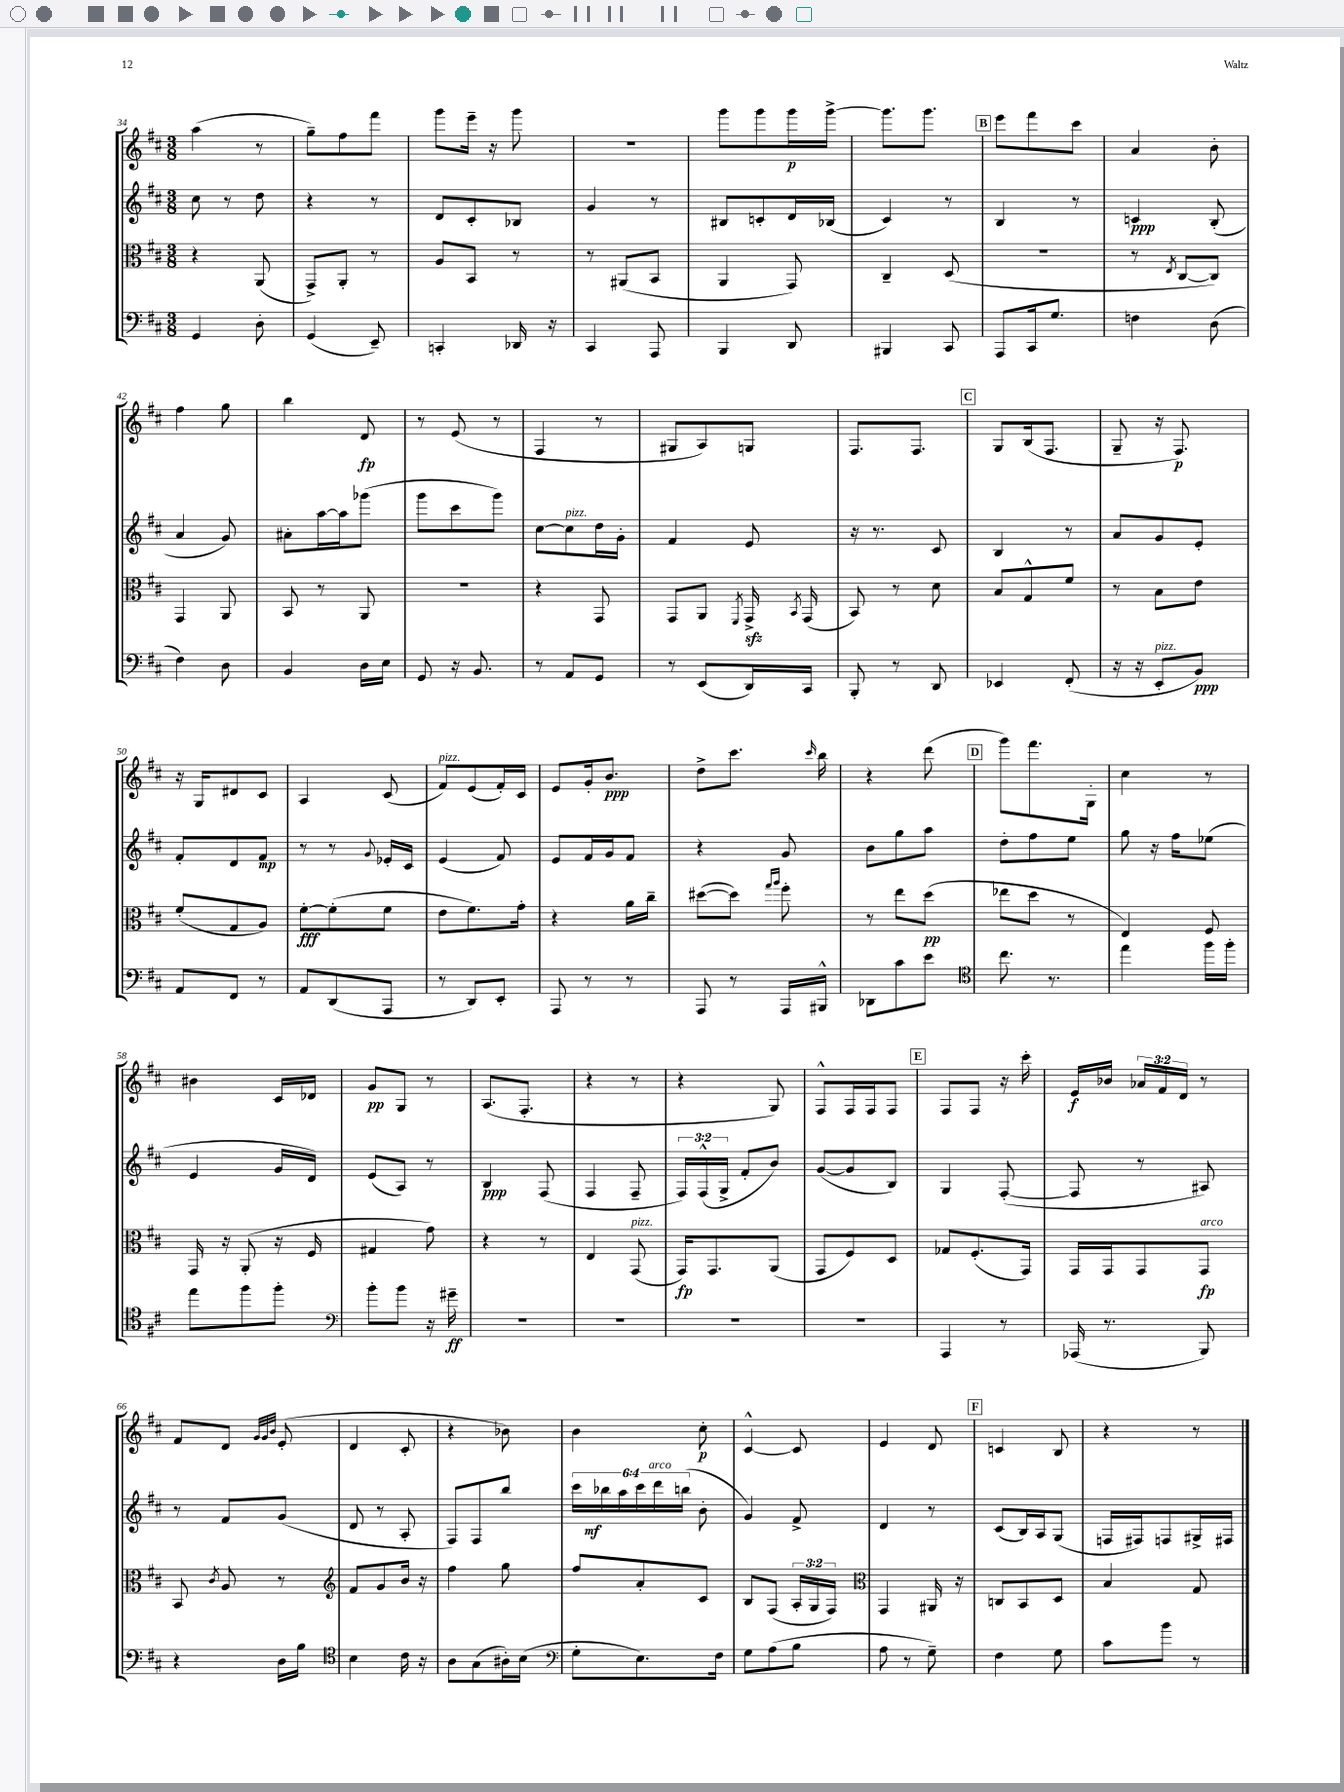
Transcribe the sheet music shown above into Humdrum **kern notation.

**kern	**dynam	**kern	**dynam	**kern	**dynam	**kern	**dynam
*part4	*part4	*part3	*part3	*part2	*part2	*part1	*part1
*staff4	*staff4	*staff3	*staff3	*staff2	*staff2	*staff1	*staff1
*clefF4	*	*clefC3	*	*clefG2	*	*clefG2	*
*k[f#c#]	*	*k[f#c#]	*	*k[f#c#]	*	*k[f#c#]	*
*M3/8	*	*M3/8	*	*M3/8	*	*M3/8	*
=34	=34	=34	=34	=34	=34	=34	=34
4GG/	.	4r	.	8cc#\	.	(4aa\	.
.	.	.	.	8r	.	.	.
8D'\	.	(8AA/	.	8dd\	.	8r	.
=35	=35	=35	=35	=35	=35	=35	=35
(4GG/	.	8GG^/L)	.	4r	.	8gg~\L)	.
.	.	8AA'/J	.	.	.	8ff#\	.
8EE~/)	.	8r	.	8r	.	8fff#\J	.
=36	=36	=36	=36	=36	=36	=36	=36
4CCn'/	.	8A/L	.	8d/L	.	8ggg\L	.
.	.	8BB/J	.	8c#'/	.	16eee~\Jk	.
.	.	.	.	.	.	16r	.
16DD-X/	.	8r	.	8B-X/J	.	8ggg\	.
16r	.	.	.	.	.	.	.
=37	=37	=37	=37	=37	=37	=37	=37
4CC#/	.	8r	.	4g/	.	4.r	.
.	.	(8AA#X/L	.	.	.	.	.
8AAA/	.	8BB/J	.	8r	.	.	.
=38	=38	=38	=38	=38	=38	=38	=38
4BBB/	.	4AA/	.	8B#X/L	.	8ggg\L	.
.	.	.	.	8cn'/	.	8ggg\	.
8DD/	.	8GG/)	.	16d/L	.	16ggg\L	p
.	.	.	.	(16B-X/JJ	.	[16ggg^\JJ	.
=39	=39	=39	=39	=39	=39	=39	=39
4BBB#X/	.	4C#~/	.	4c#/)	.	8.ggg\L]	.
.	.	.	.	.	.	8.ggg\J	.
8CC#/	.	(8D/	.	8r	.	.	.
!!LO:REH:place=s1:t=B
=40	=40	=40	=40	=40	=40	=40	=40
8AAA/L	.	4.r	.	4B/	.	8eee\L	.
16CC#/k	.	.	.	.	.	8fff#\	.
8.G/J	.	.	.	.	.	.	.
.	.	.	.	8r	.	8ccc#\J	.
=41	=41	=41	=41	=41	=41	=41	=41
4Fn\	.	8r	.	4cn/	ppp	4a/	.
.	.	8qE/	.	.	.	.	.
.	.	[8C#/L	.	.	.	.	.
(8D\	.	8C#/J])	.	(8B'/	.	8b'\	.
!!LO:LB:g=z
=42	=42	=42	=42	=42	=42	=42	=42
4F#\)	.	4GG/	.	4a/	.	4ff#\	.
8D\	.	8AA/	.	8g/)	.	8gg\	.
=43	=43	=43	=43	=43	=43	=43	=43
4BB/	.	8BB/	.	8a#X'\L	.	4bb\	.
.	.	8r	.	[16aa\L	.	.	.
.	.	.	.	16aa\J]	.	.	.
16D\LL	.	8AA/	.	(8ggg-X\J	.	8d/	fp
16E\JJ	.	.	.	.	.	.	.
=44	=44	=44	=44	=44	=44	=44	=44
8GG/	.	4.r	.	8ggg\L	.	8r	.
16r	.	.	.	8ccc#\	.	(8e/	.
8.BB/	.	.	.	.	.	.	.
.	.	.	.	8ggg\J)	.	8r	.
=45	=45	=45	=45	=45	=45	=45	=45
8r	.	4r	.	[8cc#\L	.	4F#/	.
!	!	!	!	!LO:TX:a:i:t=pizz.	!	!	!
8AA/L	.	.	.	8cc#\]	.	.	.
8GG/J	.	8GG/	.	16dd\L	.	8r	.
.	.	.	.	16g'\JJ	.	.	.
=46	=46	=46	=46	=46	=46	=46	=46
8r	.	8GG/L	.	4f#/	.	8G#X/L	.
(8EE/L	.	8AA/J	.	.	.	8A/)	.
.	.	8qFF#/	.	.	.	.	.
16DD/L)	.	16GGzz^/	.	8e/	.	8Gn/J	.
.	.	8qBB/	.	.	.	.	.
16CC#/JJ	.	(16GG/	.	.	.	.	.
=47	=47	=47	=47	=47	=47	=47	=47
8BBB'/	.	8BB/)	.	16r	.	8.F#/L	.
.	.	.	.	8.r	.	.	.
8r	.	8r	.	.	.	.	.
.	.	.	.	.	.	8.F#/J	.
8DD/	.	8d\	.	8c#/	.	.	.
!!LO:REH:place=s1:t=C
=48	=48	=48	=48	=48	=48	=48	=48
4EE-X/	.	8B/L	.	4B/	.	8G/L	.
.	.	8G^^/	.	.	.	(16B/k	.
.	.	.	.	.	.	8.F#/J	.
(8FF#'/	.	8f#/J	.	8r	.	.	.
=49	=49	=49	=49	=49	=49	=49	=49
16r	.	8r	.	8a/L	.	8G~/	.
16r	.	.	.	.	.	.	.
!LO:TX:a:i:t=pizz.	!	!	!	!	!	!	!
8EE'/L	.	8B\L	.	8g/	.	16r	.
.	.	.	.	.	.	8.F#/)	p
8BB/J)	ppp	8e\J	.	8e'/J	.	.	.
!!LO:LB:g=z
=50	=50	=50	=50	=50	=50	=50	=50
8AA/L	.	(8f#'/L	.	8f#'/L	.	16r	.
.	.	.	.	.	.	16G/KL	.
8FF#/J	.	8G/	.	8d/	.	8d#X/	.
8r	.	8A/J)	.	8f#/J	mp	8c#/J	.
=51	=51	=51	=51	=51	=51	=51	=51
8AA/L	.	[8f#'\L	fff	8r	.	4A/	.
(8DD/	.	(8f#'\]	.	8r	.	.	.
.	.	.	.	8qqg/	.	.	.
8AAA/J	.	8f#\J	.	16e-X'/LL	.	(8c#/	.
.	.	.	.	16c#/JJ	.	.	.
=52	=52	=52	=52	=52	=52	=52	=52
!	!	!	!	!	!	!LO:TX:a:i:t=pizz.	!
8r	.	8e\L	.	(4e/	.	8f#/L)	.
8DD/L)	.	8.f#\)	.	.	.	(8e/	.
8EE'/J	.	.	.	8f#/)	.	16f#'/L)	.
.	.	16g'\Jk	.	.	.	16c#/JJ	.
=53	=53	=53	=53	=53	=53	=53	=53
8AAA/	.	4r	.	8e/L	.	8e/L	.
8r	.	.	.	16f#/L	.	16g'/k	.
.	.	.	.	16g/J	.	8.b/J	ppp
8r	.	16a\LL	.	8f#/J	.	.	.
.	.	16cc#~\JJ	.	.	.	.	.
=54	=54	=54	=54	=54	=54	=54	=54
8AAA/	.	([8dd#X\L	.	4r	.	8dd^\L	.
8r	.	8dd#\J])	.	.	.	8.ccc#\J	.
.	.	16qqgg/LL	.	.	.	.	.
.	.	16qqaa/JJ	.	.	.	.	.
16AAA/LL	.	8ff#'\	.	8g/	.	.	.
.	.	.	.	.	.	16qqccc#/	.
16BBB#X^^/JJ	.	.	.	.	.	16bb\	.
=55	=55	=55	=55	=55	=55	=55	=55
8DD-X\L	.	8r	.	8b\L	.	4r	.
8c#\	.	8ee\L	.	8gg\	.	.	.
8e\J	.	(8dd\J	pp	8aa\J	.	(8ddd\	.
!!LO:REH:place=s1:t=D
=56	=56	=56	=56	=56	=56	=56	=56
*clefC4	*	*	*	*	*	*	*
8.cc#\	.	8ee-X\L	.	8dd'\L	.	8ggg\L)	.
.	.	8dd\J	.	8ff#\	.	8.fff#\	.
8.r	.	.	.	.	.	.	.
.	.	8r	.	8ee\J	.	.	.
.	.	.	.	.	.	16G'\Jk	.
=57	=57	=57	=57	=57	=57	=57	=57
4ee\	.	4E/)	.	8gg\	.	4cc#\	.
.	.	.	.	16r	.	.	.
.	.	.	.	16ff#\KL	.	.	.
16ff#\LL	.	8F#/	.	(8ee-X\J	.	8r	.
16ff#'\JJ	.	.	.	.	.	.	.
!!LO:LB:g=z
=58	=58	=58	=58	=58	=58	=58	=58
8ee\L	.	16GG/	.	4e/	.	4b#X\	.
.	.	16r	.	.	.	.	.
8ff#\	.	(8AA'/	.	.	.	.	.
8ff#'\J	.	16r	.	16g/LL	.	16c#/LL	.
.	.	16F#/	.	16d/JJ)	.	16d-X/JJ	.
=59	=59	=59	=59	=59	=59	=59	=59
*clefF4	*	*	*	*	*	*	*
8b'\L	.	4G#X/	.	(8e/L	.	8g/L	pp
8b\J	.	.	.	8A/J)	.	8G/J	.
16r	.	8g\)	.	8r	.	8r	.
16g#X~\	ff	.	.	.	.	.	.
=60	=60	=60	=60	=60	=60	=60	=60
4.r	.	4r	.	4B/	ppp	(8.A/L	.
.	.	.	.	.	.	8.F#'/J	.
.	.	8r	.	(8F#/	.	.	.
=61	=61	=61	=61	=61	=61	=61	=61
4.r	.	4E/	.	4F#/	.	4r	.
!	!	!LO:TX:a:i:t=pizz.	!	!	!	!	!
.	.	(8GG/	.	8F#~/	.	8r	.
=62	=62	=62	=62	=62	=62	=62	=62
4.r	.	16GG/KL)	fp	24F#/LL)	.	4r	.
.	.	.	.	(24F#^^/	.	.	.
.	.	8.GG/	.	.	.	.	.
.	.	.	.	24G^/JJ	.	.	.
.	.	.	.	8f#'/L	.	.	.
.	.	(8AA/J	.	8b/J)	.	8G/)	.
=63	=63	=63	=63	=63	=63	=63	=63
4.r	.	8GG/L	.	([8g/L	.	8F#^^/L	.
.	.	8F#/)	.	8g/]	.	16F#/L	.
.	.	.	.	.	.	16F#/J	.
.	.	8D/J	.	8B/J)	.	8F#/J	.
!!LO:REH:place=s1:t=E
=64	=64	=64	=64	=64	=64	=64	=64
4AAA/	.	8G-X/L	.	4G/	.	8F#/L	.
.	.	(8.F#'/	.	.	.	8F#/J	.
8r	.	.	.	([8F#'/	.	16r	.
.	.	16GG/Jk)	.	.	.	16ccc#'\	.
=65	=65	=65	=65	=65	=65	=65	=65
(16AAA-X/	.	16GG/LL	.	8F#/]	.	16e/LL	f
8.r	.	16GG/J	.	.	.	16b-X/JJ	.
.	.	8GG/	.	8r	.	24a-X/LL	.
.	.	.	.	.	.	24f#/	.
.	.	.	.	.	.	24d/JJ	.
!	!	!LO:TX:a:i:t=arco	!	!	!	!	!
8BBB/)	.	8GG/J	fp	8A#X/)	.	8r	.
!!LO:LB:g=z
=66	=66	=66	=66	=66	=66	=66	=66
4r	.	8BB/	.	8r	.	8f#/L	.
.	.	8qc#/	.	.	.	.	.
.	.	8A/	.	8f#/L	.	8d/J	.
.	.	.	.	.	.	32qqg/LLL	.
.	.	.	.	.	.	32qqg/	.
.	.	.	.	.	.	32qqb/JJJ	.
16D\LL	.	8r	.	(8g/J	.	(8e'/	.
16B\JJ	.	.	.	.	.	.	.
=67	=67	=67	=67	=67	=67	=67	=67
*clefC4	*	*clefG2	*	*	*	*	*
4B\	.	8f#/L	.	8d/	.	4d/	.
.	.	8g/	.	8r	.	.	.
16c#\	.	16b/Jk	.	8A'/	.	8c#'/	.
16r	.	16r	.	.	.	.	.
=68	=68	=68	=68	=68	=68	=68	=68
8A\L	.	4ff#\	.	8F#/L)	.	4r	.
(8G\	.	.	.	8F#/	.	.	.
16A#X'\L)	.	8gg\	.	8bb/J	.	8b-X\)	.
(16B\JJ	.	.	.	.	.	.	.
=69	=69	=69	=69	=69	=69	=69	=69
*clefF4	*	*	*	*	*	*	*
8G'\L	.	8ff#/L	.	24ccc#\LL	.	4b\	.
.	.	.	.	24bb-X\	mf	.	.
.	.	.	.	24aa\	.	.	.
8.E\)	.	8a'/	.	24ccc#\	.	.	.
!	!	!	!	!LO:TX:a:i:t=arco	!	!	!
.	.	.	.	24ddd\	.	.	.
.	.	.	.	(24bbn\JJ	.	.	.
.	.	8c#/J	.	8b'\	.	8cc#'\	p
16F#\Jk	.	.	.	.	.	.	.
=70	=70	=70	=70	=70	=70	=70	=70
8G\L	.	8B/L	.	4g/)	.	[4c#^^/	.
(8A\	.	(8F#/J	.	.	.	.	.
8B\J	.	24A'/LL	.	8f#^/	.	8c#/]	.
.	.	24G/	.	.	.	.	.
.	.	24F#/JJ)	.	.	.	.	.
=71	=71	=71	=71	=71	=71	=71	=71
*	*	*clefC3	*	*	*	*	*
8A\	.	4GG/	.	4d/	.	4e/	.
8r	.	.	.	.	.	.	.
8G~\)	.	16AA#X/	.	8r	.	8d/	.
.	.	16r	.	.	.	.	.
!!LO:REH:place=s1:t=F
=72	=72	=72	=72	=72	=72	=72	=72
4F#\	.	8Cn/L	.	(8c#/L	.	4cn/	.
.	.	8BB/	.	16B/L)	.	.	.
.	.	.	.	16A/J	.	.	.
8G\	.	8D/J	.	(8G/J	.	8B/	.
=73	=73	=73	=73	=73	=73	=73	=73
8c#\L	.	4B/	.	16Fn/LL	.	4r	.
.	.	.	.	16F#X/J)	.	.	.
8b\J	.	.	.	8Fn/	.	.	.
8r	.	8G/	.	16G#X^/L	.	8r	.
.	.	.	.	16F#X/JJ	.	.	.
==	==	==	==	==	==	==	==
*-	*-	*-	*-	*-	*-	*-	*-
